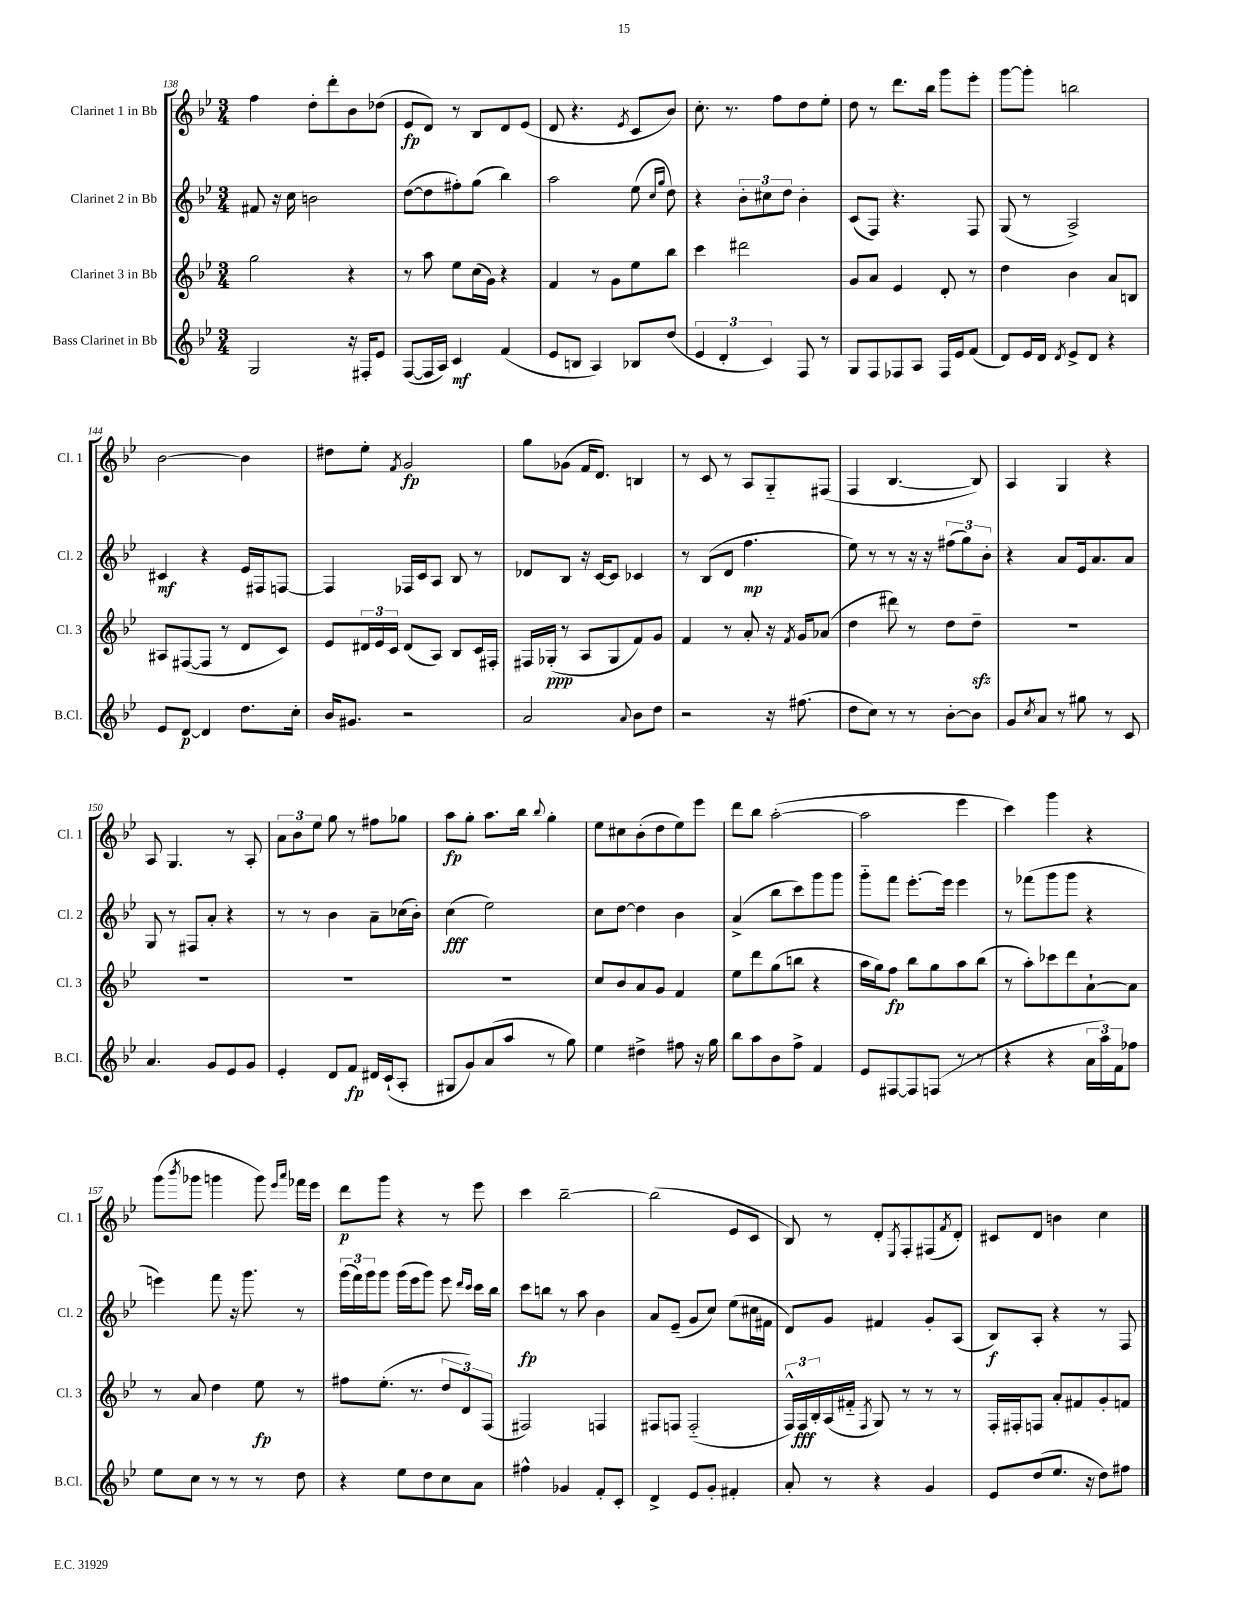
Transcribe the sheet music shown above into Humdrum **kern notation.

**kern	**kern	**kern	**kern
*staff4	*staff3	*staff2	*staff1
*clefG2	*clefG2	*clefG2	*clefG2
*k[b-e-]	*k[b-e-]	*k[b-e-]	*k[b-e-]
*M3/4	*M3/4	*M3/4	*M3/4
2G	2gg	8f#	4ff
.	.	16r	.
.	.	16cc	.
.	.	2b	8dd'
.	.	.	8ddd'
16r	4r	.	8b-
16F#'	.	.	.
8e-	.	.	(8dd-
=	=	=	=
([8F	8r	([8dd	8e-
16F]	8aa	8dd]	8d)
16A)	.	.	.
4c	8ee-	8ff#')	8r
.	(16cc	(8gg	8B-
.	16g)	.	.
(4f	4r	4bb-)	8d
.	.	.	(8e-
=	=	=	=
8e-	4f	2aa	8d
8B	.	.	4.r
4A)	8r	.	.
.	8g	.	.
.	.	.	8qe-
8B-	8ee-	(8ee-	8c
.	.	16qqcc	.
.	.	16qqgg	.
(8dd	8bb-	8dd)	8b-)
=	=	=	=
6e-	4ccc	4r	8.cc'
6d'	.	.	.
.	.	.	8.r
.	2ddd#	12b-'	.
6c)	.	12cc#	.
.	.	.	8ff
.	.	12dd	.
8F	.	4b-'	8dd
8r	.	.	8ee-'
=	=	=	=
8G	8g	(8c	8dd
8F	8a	8F)	8r
8F-	4e-	4.r	8.ddd
8A	.	.	.
.	.	.	16bb-
16F-	8d'	.	8ggg
16e-	.	.	.
(8f	8r	8F	8eee-'
=	=	=	=
8d)	4dd	(8G	[8ggg
16e-	.	8r	8ggg']
16d	.	.	.
8qd	.	.	.
8e-^	4b-	2A^)	2bb
8d	.	.	.
4r	8a	.	.
.	8B	.	.
=	=	=	=
8e-	8A#	4c#	[2b-
[8d	([8F#	.	.
4d]	8F#]	4r	.
.	8r	.	.
8.dd	8d	16e-	4b-]
.	.	16F#	.
.	8c)	[8F	.
16cc'	.	.	.
=	=	=	=
16b-	8e-	4F]	8dd#
8.g#	.	.	.
.	24d#	.	8ee-'
.	24e-	.	.
.	24c	.	.
.	.	.	8qf
2r	(8d#	16F-	2g
.	.	16c	.
.	8A)	8A	.
.	8B-	8B-	.
.	16c	8r	.
.	16F#'	.	.
=	=	=	=
2a	16F#	8d-	8gg
.	(16G-'	.	.
.	8r	8B-	(8g-
.	8A	16r	16f
.	.	[16c	8.d)
.	8G-	8c]	.
8qqa	.	.	.
8b-	8f)	4c-	4B
8dd	8g	.	.
=	=	=	=
2r	4f	8r	8r
.	.	(8B-	8c
.	8r	8d	8r
.	8a'	4.ff	8A
16r	16r	.	8G'~
.	8qf	.	.
(8.ff#	16g	.	.
.	(8a-	.	(8F#
=	=	=	=
8dd	4dd	8ee-)	4F
8cc)	.	8r	.
8r	8ddd#)	8r	[4.B-
8r	8r	16r	.
.	.	16r	.
[8b-'	8dd	(12ff#	.
.	.	12gg)	.
8b-]	8dd~	.	8B-])
.	.	12b-'	.
=	=	=	=
8g	2.r	4r	4A
8qcc	.	.	.
8a	.	.	.
8r	.	8a	4G
8gg#	.	16e-	.
.	.	8.a	.
8r	.	.	4r
8c	.	8a	.
=	=	=	=
4.a	2.r	8G	8A
.	.	8r	4.G
.	.	8F#	.
8g	.	8a'	.
8e-	.	4r	8r
8g	.	.	8A'
=	=	=	=
4e-'	2.r	8r	12a
.	.	.	12b-
.	.	8r	.
.	.	.	12ee-
8d	.	4b-	8gg
8f	.	.	8r
16d#	.	8a~	8ff#
(16c`	.	.	.
8A'	.	(16cc-	8gg-
.	.	16b-')	.
=	=	=	=
8G#	2.r	(4cc	8aa
8g)	.	.	8gg'
(8a	.	2ee-)	8.aa
8aa	.	.	.
.	.	.	16bb-
.	.	.	8qqbb-
8r	.	.	4gg'
8gg)	.	.	.
=	=	=	=
4ee-	8cc	8cc	8ee-
.	8b-	[8dd	8cc#
4dd#^	8a	4dd]	(8b-'
.	8g	.	8dd
8ff#	4f	4b-	8ee-)
16r	.	.	8eee-
16gg	.	.	.
=	=	=	=
8bb-	8ee-	(4a^	8ddd
8aa	8ddd	.	8bb-
8b-	(8gg	8bb-	([2aa'
8ff^	8bb	8ccc)	.
4f	4r	8ggg	.
.	.	8ggg	.
=	=	=	=
8e-	16aa	8ggg'~	2aa]
.	16gg)	.	.
[8F#	8ff	8fff	.
8F#]	8bb-	[8.eee-'	.
(8F	8gg	.	.
.	.	16eee-]	.
8r	8aa	4eee-	4eee-
8r	(8bb-	.	.
=	=	=	=
4r	8r	8r	4ccc)
.	8aa')	(8fff-	.
4r	8ccc-	8ggg	4ggg
.	8ddd	8ggg	.
24a	[8a`	4r	4r
24aa)	.	.	.
24f	.	.	.
8ff-	8a]	.	.
=	=	=	=
8ee-	8r	4eee)	(8ggg
.	.	.	8qbbb-
8cc	8a	.	8ggg-
8r	4dd	8fff	4ggg
8r	.	16r	.
.	.	8.ggg	.
8r	8ee-	.	8ggg)
.	.	.	16qqeee-
.	.	.	16qqaaa
8dd	8r	8r	16fff-
.	.	.	16eee-
=	=	=	=
4r	8ff#	(24ggg	8ddd
.	.	24fff)	.
.	.	24ggg	.
.	(8.ee-'	8ggg	8ggg
8ee-	.	(16ggg	4r
.	8.r	16eee-	.
8dd	.	8ggg)	.
8cc	12dd	8eee-	8r
.	12d)	.	.
.	.	16qqddd	.
.	.	16qqccc	.
8a	.	16ccc	8eee-
.	(12F	.	.
.	.	16bb-	.
=	=	=	=
4ff#^^	2F#)	8ccc	4ccc
.	.	8bb	.
4g-	.	8r	[2bb-~
.	.	8aa	.
8f'	4F	4b-	.
8c'	.	.	.
=	=	=	=
4d^	8F#	8a	(2bb-]
.	8F	(8e-~	.
8e-	(2F'~	8g	.
8g'	.	8cc)	.
4f#'	.	(8ee-	8e-
.	.	16cc#	8c
.	.	16f#	.
=	=	=	=
8a'	24F^^)	8d)	8B-)
.	24F	.	.
.	24B-'	.	.
8r	(16A	8g	8r
.	16f#'~	.	.
.	8qF	.	.
4r	8G)	4f#	8d'
.	.	.	8qE-
.	8r	.	8F'
4g	8r	8g'	(8F#
.	.	.	8qf
.	8r	(8A	8d')
=	=	=	=
8e-	16F'	8B-)	8c#
.	16F#'	.	.
(8dd	8F	8A'	8d
8.ee-	8a'	4r	4b
.	8f#	.	.
16r	.	.	.
8dd)	8g'	8r	4cc
8ff#	8f	8F	.
==	==	==	==
*-	*-	*-	*-
